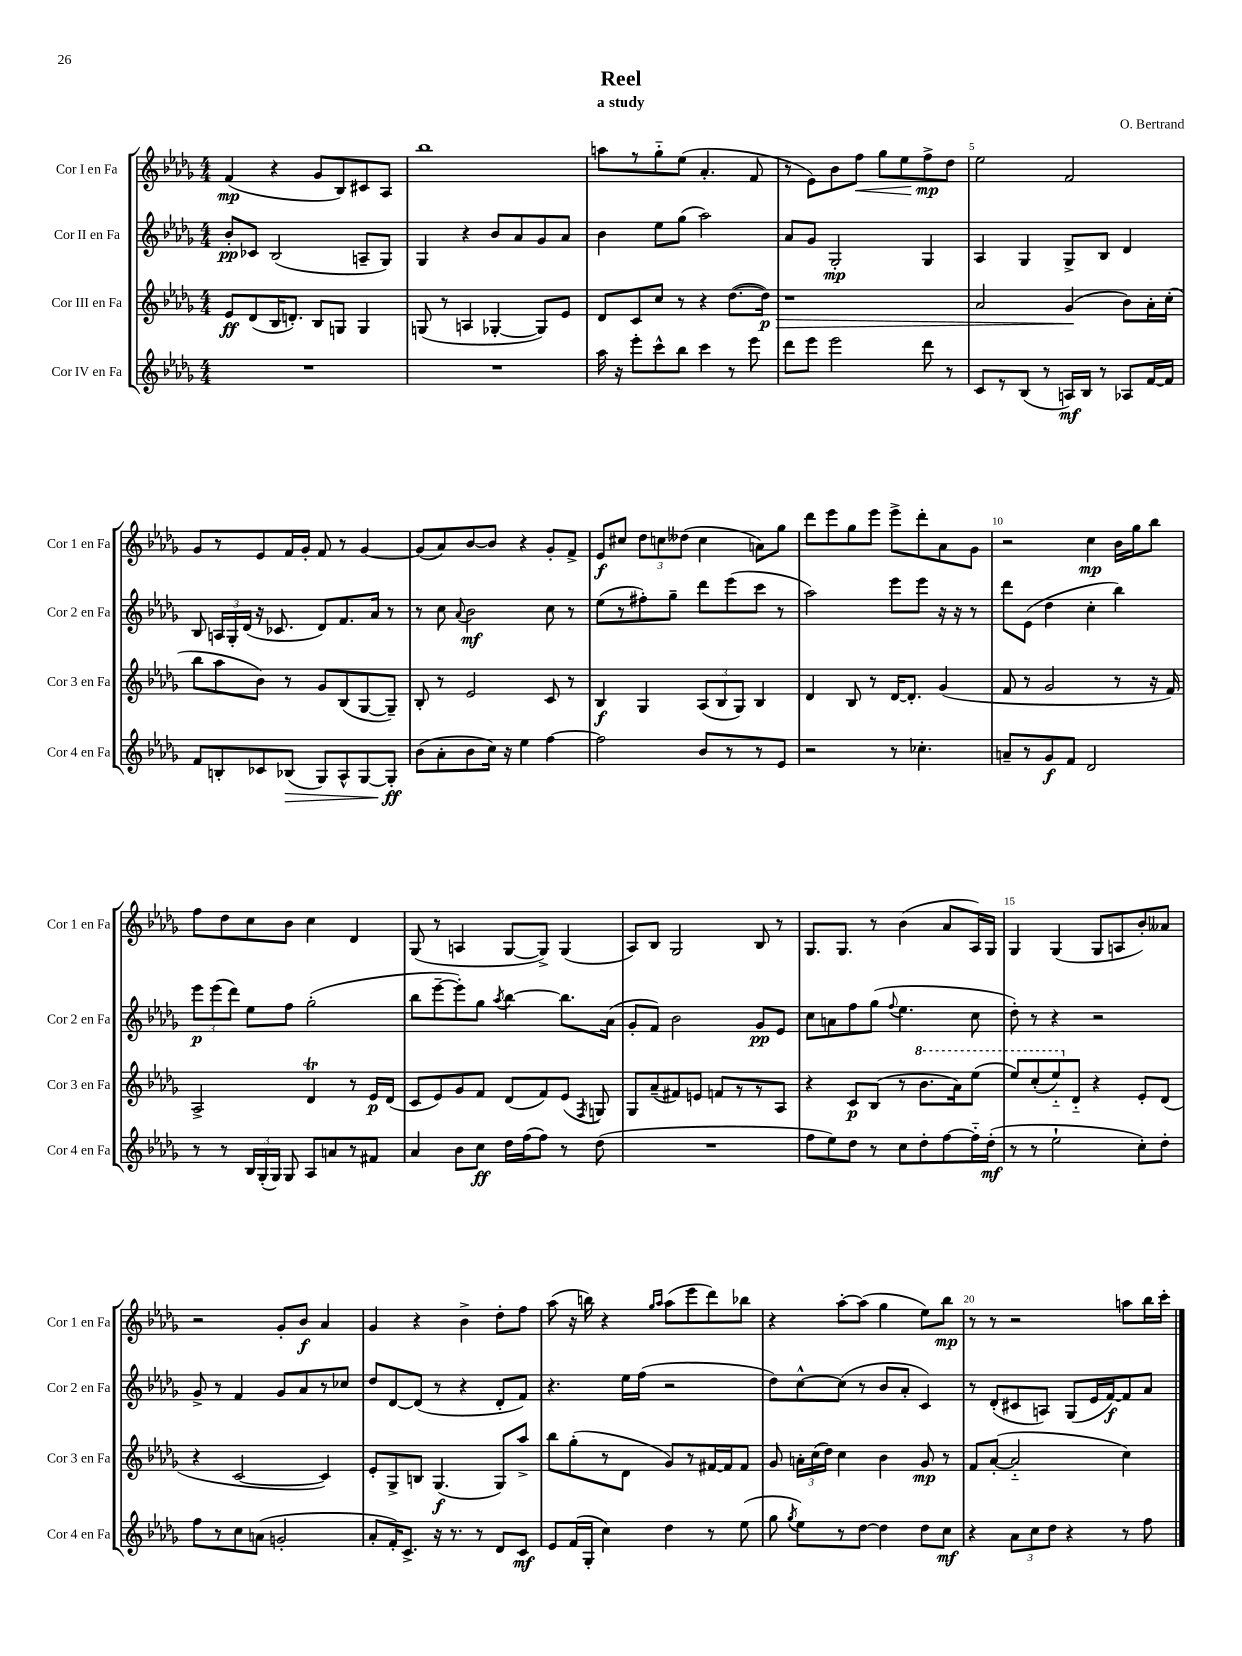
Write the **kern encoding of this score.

**kern	**kern	**kern	**kern
*staff4	*staff3	*staff2	*staff1
*clefG2	*clefG2	*clefG2	*clefG2
*k[b-e-a-d-g-]	*k[b-e-a-d-g-]	*k[b-e-a-d-g-]	*k[b-e-a-d-g-]
*M4/4	*M4/4	*M4/4	*M4/4
1r	8e-/L	8b-'/L	(4f/
.	(8d-/	8c-/J	.
.	16B-/K	(2B-/	4r
.	8.d'/J)	.	.
.	8B-/L	.	8g-/L
.	8G/J	.	8B-/)
.	4G/	8A~/L	8c#/
.	.	8G-/J)	8A-/J
=	=	=	=
1r	(8G/	4G-/	1bb-
.	8r	.	.
.	4A/	4r	.
.	[4G-'/	8b-/L	.
.	.	8a-/	.
.	8G-/]L)	8g-/	.
.	8e-/J	8a-/J	.
=	=	=	=
16aa-\	8d-/L	4b-\	8aa\L
16r	.	.	.
8eee-'\L	8c/	.	8r
8ccc^^\	8cc/J	8ee-\L	8gg-'~\
8bb-\J	8r	(8gg-\J	(8ee-\J
4ccc\	4r	2aa-\)	4.a-'/
8r	([8.dd-\L	.	.
8eee-\	.	.	8f/
.	16dd-\]Jk)	.	.
=	=	=	=
8ddd-\L	1r	8a-/L	8r
8eee-\J	.	8g-/J	8e-\L)
2eee-\	.	2G-'/	8b-\
.	.	.	8ff\J
.	.	.	8gg-\L
.	.	.	8ee-\
8ddd-\	.	4G-/	8ff^\
8r	.	.	8dd-\J
=	=	=	=
8c/L	2a-/	4A-/	2ee-\
8r	.	.	.
(8B-/J	.	4G-/	.
8r	.	.	.
16A/LL)	(4g-/	8G-^/L	2f/
16B-/JJ	.	.	.
8r	.	8B-/J	.
8A-/L	8b-\L)	4d-/	.
[16f/L	16a-'\L	.	.
16f/]JJ	(16cc'\JJ	.	.
=	=	=	=
8f/L	8bb-\L	8B-/	8g-/L
8B'/	8aa-\	24A/LL	8r
.	.	24G-'/	.
.	.	(24d-/JJ	.
8c-/	8b-\J)	16r	8e-/
.	.	8.c-/	.
(8B-/J	8r	.	16f/L
.	.	.	16g-'/JJ
8G-/L)	8g-/L	8d-/L)	8f/
8A-^^/	(8B-/	8.f/	8r
[8G-/	[8G-/	.	[4g-/
.	.	16a-/Jk	.
8G-'/]J	8G-~/]J)	8r	.
=	=	=	=
(8b-\L	8B-'/	8r	(8g-/]L
8a-'\	8r	8cc\	8a-/)
.	.	8qqa-/	.
8b-\	2e-/	2b-\	[8b-/
16cc\Jk)	.	.	8b-/]J
16r	.	.	.
4ee-\	.	.	4r
[4ff\	8c/	8cc\	8g-'/L
.	8r	8r	8f^/J
=	=	=	=
2ff\]	4B-/	(8ee-\L	8e-/L
.	.	8r	8cc#/J
.	4G-/	8ff#'\)	12dd-\L
.	.	.	12cc\
.	.	8gg-~\J	.
.	.	.	(12dd--\J
8b-/L	(12A-/L	8ddd-\L	4cc\
.	12B-/	.	.
8r	.	(8eee-\	.
.	12G-/J)	.	.
8r	4B-/	8ccc\J	8a\L)
8e-/J	.	8r	8gg-\J
=	=	=	=
2r	4d-/	2aa-\)	8ddd-\L
.	.	.	8eee-\
.	8B-/	.	8gg-\
.	8r	.	8eee-\J
8r	[16d-/LK	8eee-\L	8eee-^\L
.	8.d-'/]J	.	.
4.cc-'\	.	8eee-\J	8ddd-'\
.	(4g-/	16r	8a-\
.	.	16r	.
.	.	8r	8g-\J
=	=	=	=
8a~/L	8f/	8ddd-\L	2r
8r	8r	(8e-\J	.
8g-/	2g-/	4dd-\	.
8f/J	.	.	.
2d-/	.	4cc'\	4cc\
.	8r	4bb-\)	16b-\LL
.	.	.	16gg-\J
.	16r	.	8bb-\J
.	16f/)	.	.
=	=	=	=
8r	2A-^/	12eee-\L	8ff\L
.	.	(12eee-\	.
8r	.	.	8dd-\
.	.	12ddd-\J)	.
24B-/LL	.	8ee-\L	8cc\
(24G-'/	.	.	.
24G-/JJ)	.	.	.
8G-/	.	8ff\J	8b-\J
8A-/L	4d-/	(2gg-'\	4cc\
8a/	.	.	.
8r	8r	.	4d-/
8f#/J	16e-/LL	.	.
.	(16d-/JJ	.	.
=	=	=	=
4a-/	8c/L	8bb-\L	(8G-/
.	8e-/)	[8eee-~\	8r
8b-\L	8g-/	8eee-'\])	4A/
8cc\J	8f/J	8gg-\J	.
.	.	8qaa-/	.
16dd-\LL	(8d-/L	[4bb-\	[8G-/L
(16ff\J	.	.	.
8ff\J)	8f/)	.	8G-^/]J)
8r	(8e-/J	8.bb-\]L	(4G-/
.	8qF/	.	.
(8dd-\	8G/)	.	.
.	.	(16a-\Jk	.
=	=	=	=
1r	8G-/L	8g-'/L	8A-/L)
.	(8a-~/	8f/J)	8B-/J
.	8f#/)	2b-\	2G-/
.	8e/J	.	.
.	8f/L	.	.
.	8r	.	.
.	8r	8g-/L	8B-/
.	8A-/J	8e-/J	8r
=	=	=	=
8ff\L	4r	8cc\L	8.G-/L
8ee-\)	.	8a\	.
.	.	.	8.G-/J
8dd-\J	8c/L	8ff\	.
8r	(8B-/J	(8gg-\J	8r
.	.	8qqff/	.
8cc\L	8r	4.ee-\	(4b-\
8dd-'\	8.bb-\L	.	.
[8ff\	.	.	8a-/L
.	16aa-\k)	.	.
16ff'~\]L	(8eee-\J	8cc\	16A-/L)
(16dd-'\JJ	.	.	16G-/JJ
=	=	=	=
8r	8eee-/L)	8dd-'\)	4G-/
8r	(8ccc'/	8r	.
2ee-`\	8eee-'~/)	4r	(4G-/
.	8d-'~/J	.	.
.	4r	2r	8G-/L
.	.	.	8A/
8cc'\L)	8e-'/L	.	8b-'/)
8dd-'\J	(8d-/J	.	8a--/J
=	=	=	=
8ff\L	4r	8g-^/	2r
8r	.	8r	.
8cc\	[2c/	4f/	.
(8a\J	.	.	.
2g'/	.	8g-/L	8g-'/L
.	.	8a-/	8b-/J
.	4c/])	8r	4a-/
.	.	8cc-/J	.
=	=	=	=
8a-'/L	8e-'/L	8dd-/L	4g-/
16f'/K)	8G-^/	[8d-/	.
8.c^/J	.	.	.
.	8B/J	(8d-/]J	4r
16r	(4.G-/	8r	.
8.r	.	.	.
.	.	4r	4b-^\
8r	.	.	.
8d-/L	8G-/L)	8d-'/L	8dd-'\L
8c/J	8aa-^/J	8f/J)	8ff\J
=	=	=	=
8e-/L	8bb-\L	4.r	(8aa-\
(16f/L	(8gg-'\	.	16r
16G-'/JJ	.	.	16bb\)
4cc\)	8r	.	4r
.	8d-\J	16ee-\LL	.
.	.	(16ff\JJ	.
.	.	.	16qqgg-/LL
.	.	.	16qqaa-/JJ
4dd-\	8g-/L)	2r	(8aa-\L
.	8r	.	8eee-\
8r	[16f#/L	.	8ddd-\)
.	16f#/]J	.	.
(8ee-\	8f#/J	.	8bb-\J
=	=	=	=
8gg-\	8g-/	8dd-\L)	4r
8qgg-/	.	.	.
8ee-\L)	24a'\LL	[8cc^^\	.
.	(24cc\	.	.
.	24dd-\JJ)	.	.
8r	4cc\	(8cc\]J	[8aa-'\L
[8dd-\J	.	8r	(8aa-\]J
4dd-\]	4b-\	8b-/L	4gg-\
.	.	8a-'/J	.
8dd-\L	8g-/	4c/)	8ee-\L)
8cc\J	8r	.	8bb-\J
=	=	=	=
4r	8f/L	8r	8r
.	([8a-'/J	(8d-'/L	8r
12a-\L	2a-'~/]	8c#/	2r
12cc\	.	.	.
.	.	8A/J)	.
12dd-\J	.	.	.
4r	.	(8G-/L	.
.	.	16e-/L	.
.	.	[16f/J)	.
8r	4cc\)	8f/]	8aa\L
8ff\	.	8a-/J	16bb-\L
.	.	.	16ccc'\JJ
==	==	==	==
*-	*-	*-	*-
